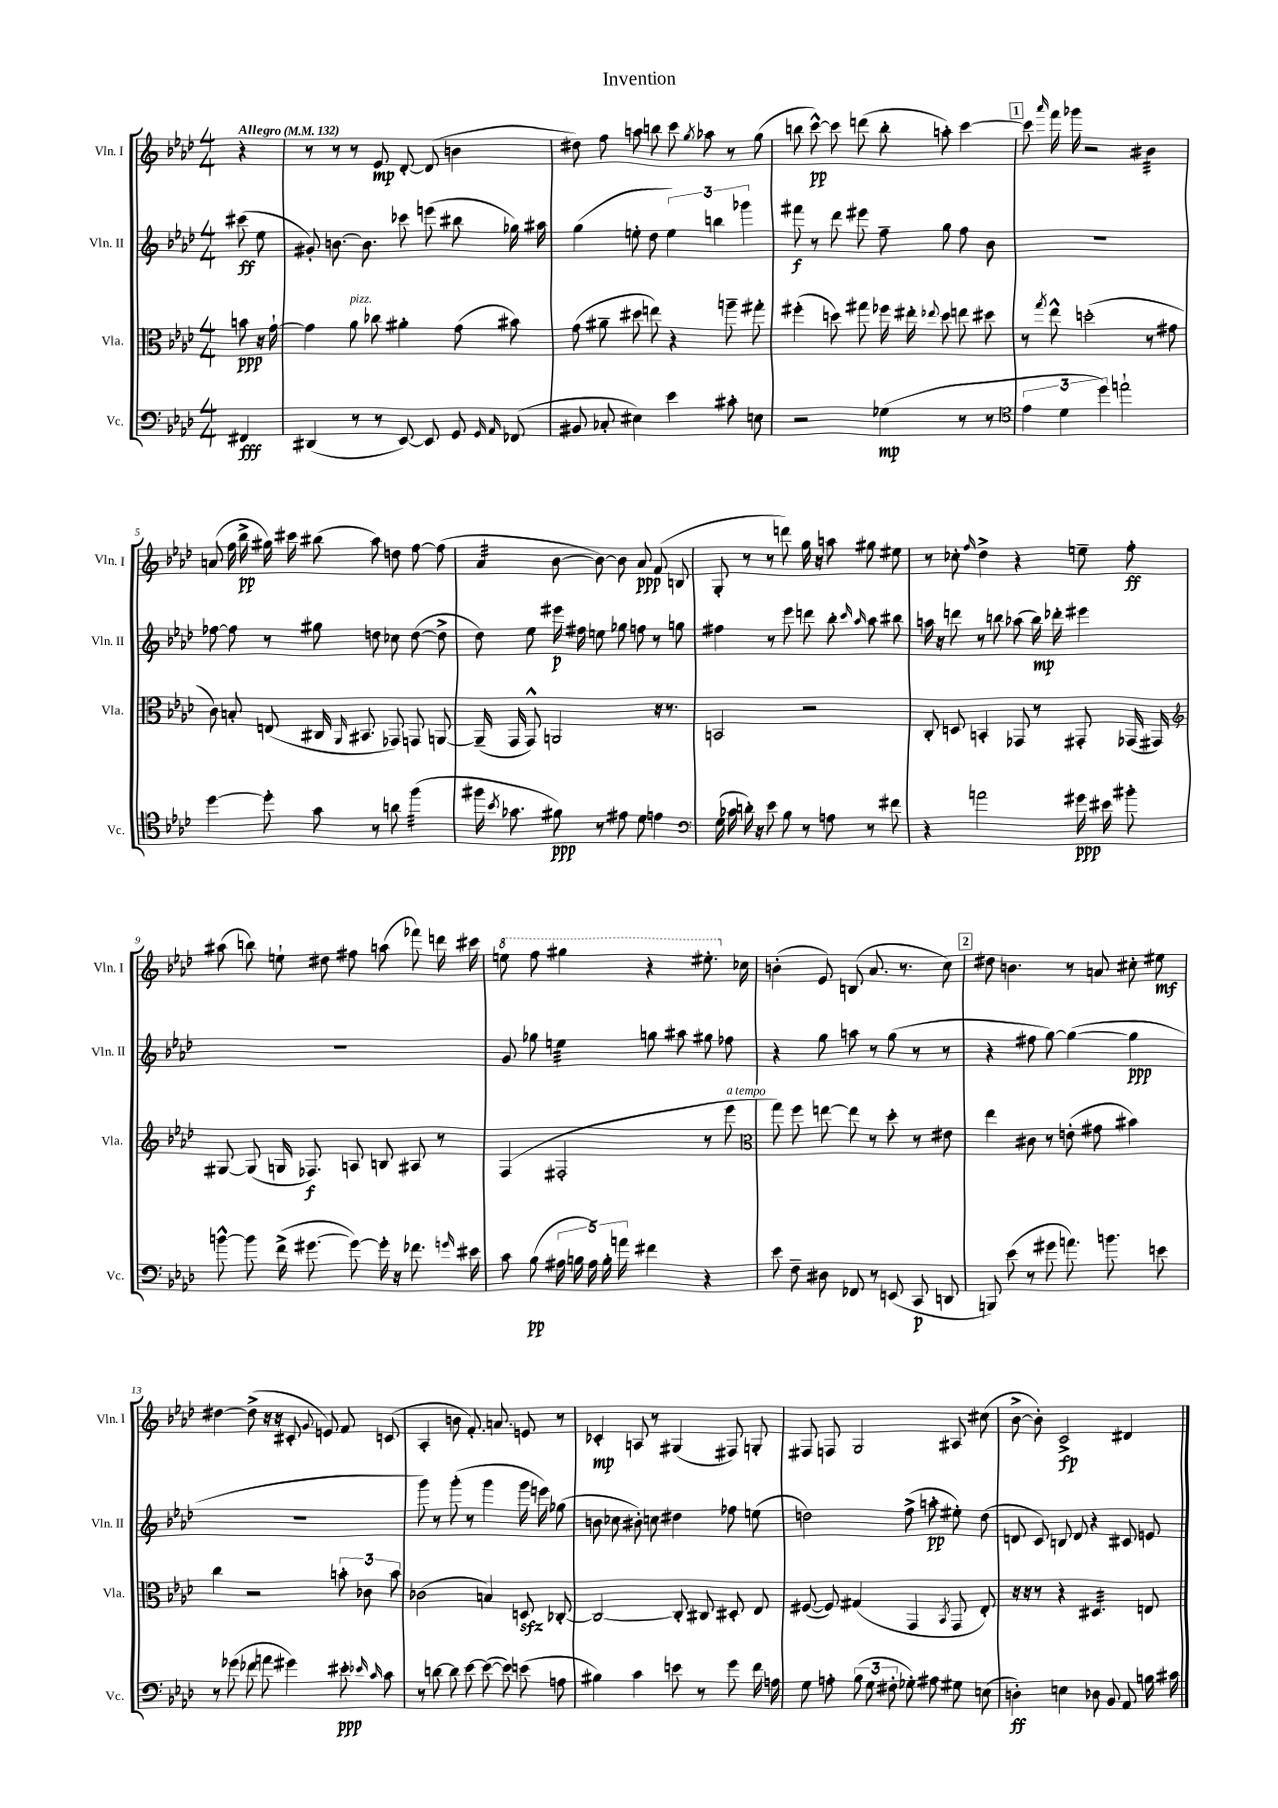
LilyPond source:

\header { title = "Invention" }
<<
\new StaffGroup <<
\new Staff = "s0" \with { instrumentName = "Vln. I" shortInstrumentName = "Vln. I" } {
    \clef treble \key aes \major \numericTimeSignature \time 4/4 \partial 4 \tempo "Allegro" 4 = 132
    \autoBeamOff r4 |
    r8 r8 r8 ees'8\mp des'8~-. des'8( b'4 |
    dis''8) f''8 a''8 b''8 c'''8 \acciaccatura { g''8 } aes''8 r8 g''8( |
    b''8 c'''8~-^\pp) c'''8 d'''8( b''8-. a''8-.) c'''4~ |
    \mark \markup { \box "1" } c'''8 \grace { aes'''16 } f'''16 ges'''16 r2 bis'4:32 |
    a'8( f''16 bes''16->\pp gis''16) cis'''16 bis''8( aes''8) d''8 f''8~ f''8( |
    aes'4:32 bes'8~ bes'8~) bes'8 aes'8\ppp f'8( b8 |
    g8-. r8 r8 d'''8) g''16 r16 a''8 gis''8 eis''8 |
    r8 ces''8-. \grace { f''16 } des''4-> r4 e''8-- f''8-.\ff |
    ais''8( b''8) e''8-! dis''8 fis''8 a''8( fes'''8) d'''16 cis'''16 |
    \ottava #1 e'''8 f'''8 gis'''4 r4 eis'''8.-. \ottava #0 ces''16 |
    b'4-.( ees'8) b8( aes'8. r8. c''8) |
    \mark \markup { \box "2" } dis''8 b'4. r8 a'8 cis''8-. eis''8\mf |
    dis''4~ dis''8->( r16 r16 cis'8-. \appoggiatura { g'8 } e'8) f'8 c'8( |
    aes4-. b'8 f'8.-.) a'8. e'8 r8 |
    ces'4-.\mp a8 r8 gis4( fis8) g8-. |
    fis8 f8 g2 ais8 cis''8( |
    bes'8~-> bes'8-.) c'2->\fp dis'4 \bar "|." |
}
\new Staff = "s1" \with { instrumentName = "Vln. II" shortInstrumentName = "Vln. II" } {
    \clef treble \key aes \major \numericTimeSignature \time 4/4 \partial 4
    \autoBeamOff cis'''8\ff( ees''8 |
    gis'8-.) b'8.~ b'8. ces'''8 e'''8( bis''8 ges''16) ais''16 |
    g''4( e''8-. des''8 \tuplet 3/2 { e''4) b''4 ges'''4 } |
    fis'''8\f r8 des'''8 eis'''8 f''8-- g''8 f''8 bes'8 |
    \mark \markup { \box "1" } R1 |
    fes''8~ fes''8 r8 gis''8 d''8 ces''8 d''8~( d''8-> |
    des''8) ees''8 eis'''16\p fis''16 e''8 ges''8 f''8 r8 g''8 |
    fis''4 r8 ees'''8 d'''8 bes''8-. \grace { c'''16 aes''16 } aes''8 bis''8 |
    a''16 r16 d'''8 r8 b''8 aes''8( b''16\mp) des'''16-. eis'''4 |
    R1 |
    g'8 ges''8 e''4:32 g''8 ais''8 gis''8 fes''8 |
    r4 g''8 a''8 r8 g''8( r8 r8 |
    \mark \markup { \box "2" } r4 fis''8 g''8~) g''4~( g''4\ppp |
    R1 |
    g'''8) r8 g'''8-.( r8 g'''4 g'''16 e'''16) ges''8( |
    b'8 ces''8 bis'8-.) c''8 dis''4 fes''8 e''8( |
    d''2) f''8->( a''8-.\pp eis''8-.) d''8( |
    d'8 c'8) b8 d'8 r4 cis'8 e'8 \bar "|." |
}
\new Staff = "s2" \with { instrumentName = "Vla." shortInstrumentName = "Vla." } {
    \clef alto \key aes \major \numericTimeSignature \time 4/4 \partial 4
    \autoBeamOff b'8\ppp r16 g'16~-! |
    g'4 aes'8^\markup { \italic "pizz." } ces''8 ais'4-. g'8( bis'8) |
    g'8( ais'8-- dis''8 e''8) r4 a''8-- gis''8-. |
    fis''4-.( d''8) gis''8 fes''16 eis''16-. \appoggiatura { ees''8 } d''8 e''8 dis''8 |
    \mark \markup { \box "1" } r8 \acciaccatura { g''8 } ees''8-^ d''2-.( r8 gis'8 |
    c'8) b8-. e8( cis16 \grace { aes,16 } bis,8. ges,8) g,8 a,8~ |
    a,16--( g,16 g,8-^) a,2 r16 r8. |
    b,2 r2 |
    c8-. d8 b,4-. ges,8 r8 gis,8-. ges,16( gis,16) |
    \clef treble gis8~ gis8( g16 fes8.\f) a8 b8 ais8 r8 |
    f4( fis2-. r8 ees'''8^\markup { \italic "a tempo" } |
    \clef alto g''8) f''8 e''8~ e''8 r8 des''8-. r8 eis'8 |
    \mark \markup { \box "2" } ees''4 cis'8 r8 e'8-.( gis'8 bis'4) |
    c''4 r2 \tuplet 3/2 { b'8-. ces'8 b'8 } |
    ces'2( b4) d8\sfz ces8~-. |
    ces2~ ces8-. cis8 dis8-. ees8 |
    fis8~( fis8) gis4( g,4 \acciaccatura { bes,8 } g,8 ees8-.) |
    r16 r16 r8 r4 dis4.:32 e8 \bar "|." |
}
\new Staff = "s3" \with { instrumentName = "Vc." shortInstrumentName = "Vc." } {
    \clef bass \key aes \major \numericTimeSignature \time 4/4 \partial 4
    \autoBeamOff fis,4\fff |
    dis,4( r8 r8 ees,8~) ees,8 g,8 \grace { g,16 aes,16 } fes,8( |
    bis,8 ces8-. eis4) ees'4 cis'8-. e8 |
    r2 ges4\mp( r8 r8 |
    \mark \markup { \box "1" } \clef tenor \tuplet 3/2 { ees'4 des'4 des''4) } e''2-! |
    des''4~ des''8-. g'8 r8 a'8 f''4:32( |
    fis''16 \acciaccatura { bes'8 } ges'8. fis'8\ppp) r8 eis'8 des'8 e'4 |
    \clef bass g16( ces'16 d'16-.) r16 ees'8 bes8 r8 a8 r8 fis'8 |
    r4 a'2 gis'16\ppp eis'16 bis'8-. |
    b'8~-^ b'8 f'16->( gis'8.~ gis'8~) gis'16-. r16 fes'8. \grace { g'16 } eis'16 |
    c'8 bes8\pp( \tuplet 5/4 { ais16 b16 ais16) b16-. a'16 } fis'4 r4 |
    ees'8 f8-- dis8 fes,8 r8 e,8( c,8\p d,8 |
    \mark \markup { \box "2" } b,,8) ees'8( r8 gis'8 a'8.) b'8. e'8 |
    r8 ges'8( fes'8 a'8 gis'4) eis'8-.\ppp \grace { ees'16 c'16 } c'8 |
    r8 d'8~ d'8 ees'8~ ees'8~( ees'8) e'8( a8 |
    bis4) c'4 e'8 r8 g'8 f'16 a16 |
    g8 a8-. \tuplet 3/2 { bes8( g8 fis8-. } ges8-.) ais8 gis8 e8( |
    d4-.\ff) e4 des8 bes,8 aes,8 b16 cis'16 \bar "|." |
}
>>
>>
